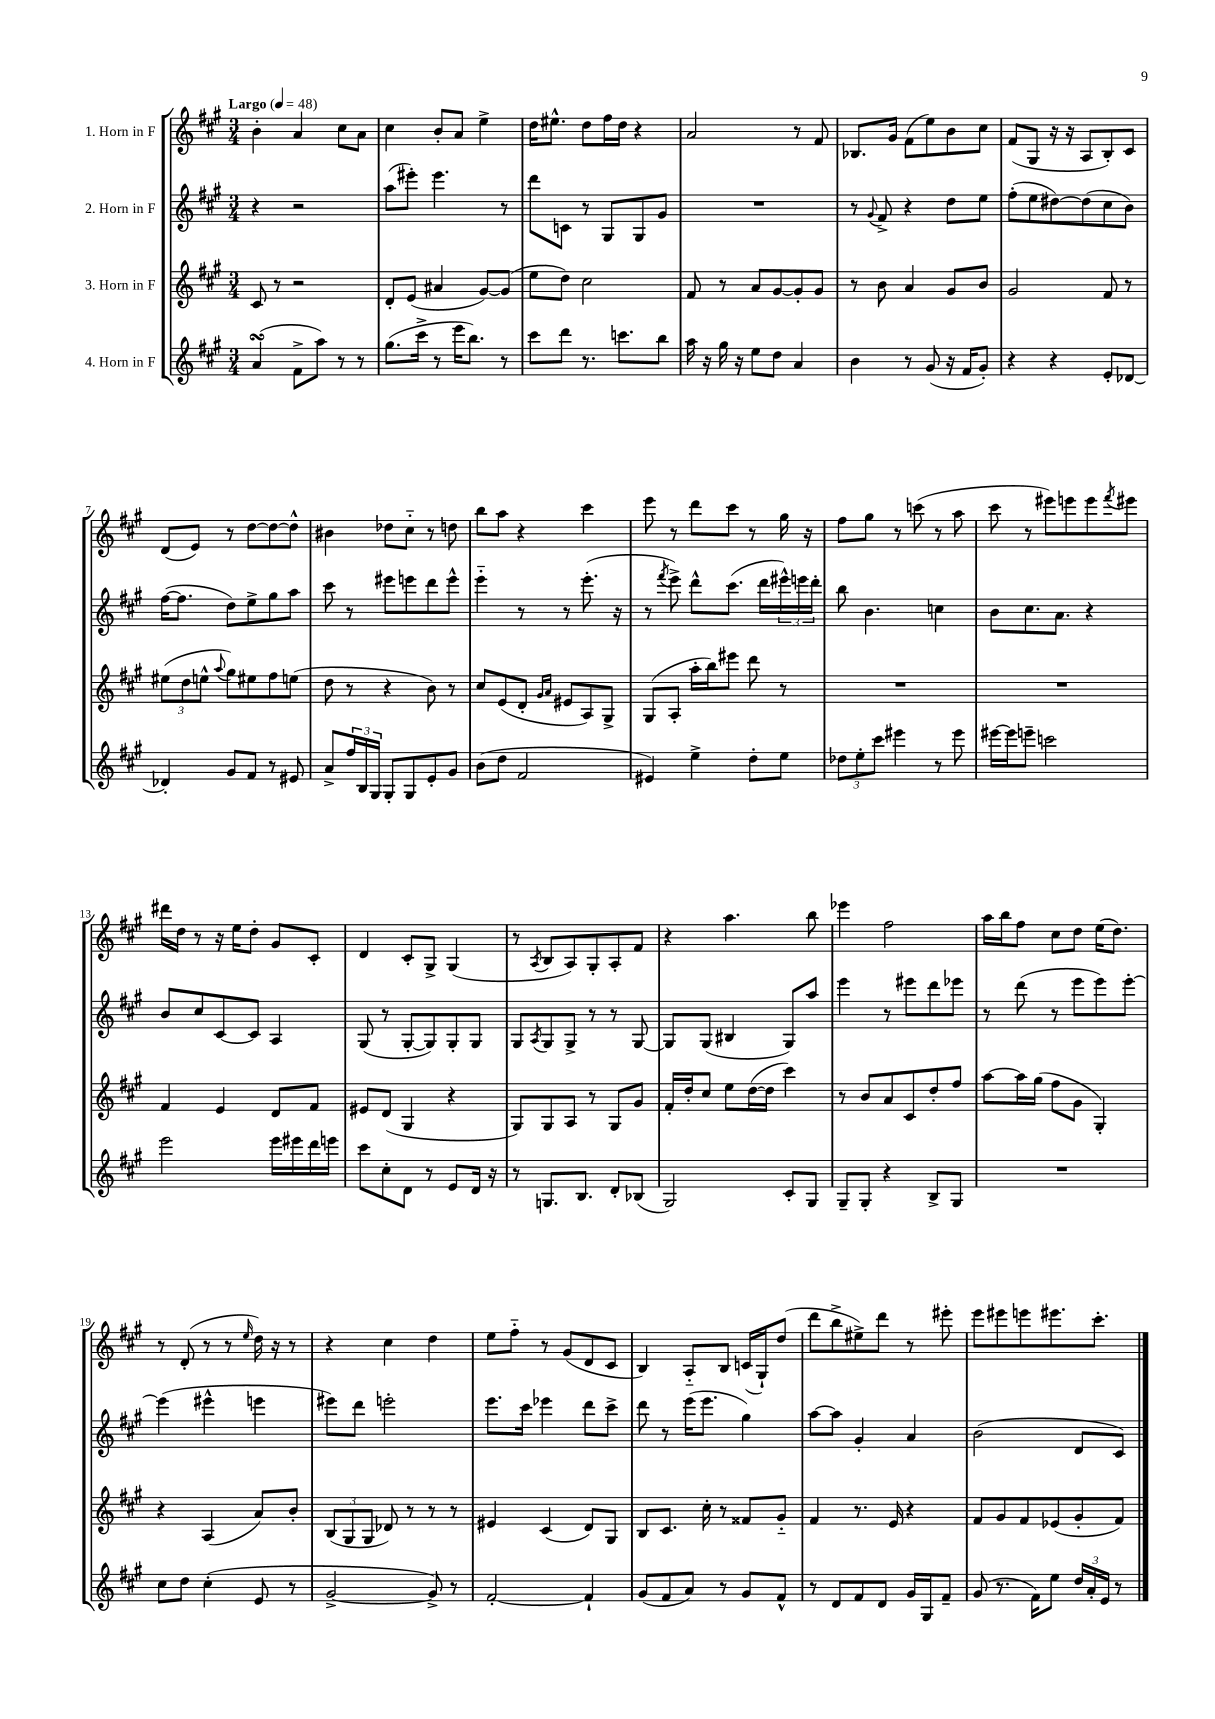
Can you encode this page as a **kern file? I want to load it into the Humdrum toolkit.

**kern	**kern	**kern	**kern
*staff4	*staff3	*staff2	*staff1
*clefG2	*clefG2	*clefG2	*clefG2
*k[f#c#g#]	*k[f#c#g#]	*k[f#c#g#]	*k[f#c#g#]
*M3/4	*M3/4	*M3/4	*M3/4
*MM48	*MM48	*MM48	*MM48
(4a/	8c#/	4r	4b'\
.	8r	.	.
8f#^\L	2r	2r	4a/
8aa\J)	.	.	.
8r	.	.	8cc#\L
8r	.	.	8a\J
=	=	=	=
(8.gg#\L	8d'/L	(8aa\L	4cc#\
.	(8e/J	8eee#'\J)	.
16ccc#^\Jk	.	.	.
8r	4a#/	4.eee#\	8b'/L
16eee\LK	.	.	8a/J
8.bb\J)	.	.	.
.	[8g#/L)	.	4ee^\
8r	(8g#/]J	8r	.
=	=	=	=
8ccc#\L	8ee\L	8ddd\L	16dd\LK
.	.	.	8.ee#^^\J
8ddd\J	8dd\J)	8c\J	.
8.r	2cc#\	8r	8dd\L
.	.	8G#/L	16ff#\L
8.ccc\L	.	.	16dd\JJ
.	.	8G#/	4r
8bb\J	.	8g#/J	.
=	=	=	=
16aa\	8f#/	2.r	2a/
16r	.	.	.
16gg#\	8r	.	.
16r	.	.	.
8ee\L	8a/L	.	.
8dd\J	[8g#/	.	.
4a/	8g#'/]	.	8r
.	8g#/J	.	8f#/
=	=	=	=
4b\	8r	8r	8.B-/L
.	.	8qqg#/	.
.	8b\	8f#^/	.
.	.	.	16g#/Jk
8r	4a/	4r	(8f#\L
(8g#/	.	.	8ee\)
16r	8g#/L	8dd\L	8b\
16f#/LK	.	.	.
8g#'/J)	8b/J	8ee\J	8cc#\J
=	=	=	=
4r	2g#/	(8ff#'\L	(8f#/L
.	.	8ee\	8G#/J
4r	.	[8dd#\)	16r
.	.	.	16r
.	.	(8dd#\]	8A/L
8e'/L	8f#/	8cc#\	8B'/)
[8d-/J	8r	8b\J)	8c#/J
=	=	=	=
4d-'/]	(12ee#\L	([16ff#\LK	(8d/L
.	.	8.ff#\]J	.
.	12dd\	.	.
.	.	.	8e/J)
.	12ee^^\J	.	.
.	8qqaa/	.	.
8g#/L	8gg#\L)	8dd\L)	8r
8f#/J	8ee#\	8ee^\	[8dd\L
8r	8ff#\	8gg#\	8dd\_
8e#/	(8ee\J	8aa\J	8dd^^\]J
=	=	=	=
8a^/L	8dd\	8ccc#\	4b#\
24ff#/L	8r	8r	.
24B/	.	.	.
24G#/JJ	.	.	.
8G#'/L	4r	8eee#\L	8dd-\L
8G#/	.	8eee\	8cc#'~\J
8e'/	8b\)	8ddd\	8r
8g#/J	8r	8eee^^\J	8dd\
=	=	=	=
(8b\L	8cc#/L	4eee'~\	8bb\L
8dd\J	(8e/	.	8aa\J
2f#/	8d'/J	8r	4r
.	16qqg#/LL	.	.
.	16qqa/JJ	.	.
.	8e#/L	8r	.
.	8A/)	(8.eee'\	4ccc#\
.	8G#^/J	.	.
.	.	16r	.
=	=	=	=
4e#/)	(8G#/L	8r	8eee\
.	.	8qfff#/	.
.	8A'/J	8eee^\)	8r
4ee^\	16aa'\LL	8ddd^^\L	8ddd\L
.	16bb\J)	.	.
.	8eee#\J	(8.ccc#\J	8ccc#\J
8dd'\L	8ddd\	.	8r
.	.	16ddd\LL	.
8ee\J	8r	24eee#^^\)	16gg#\
.	.	24eee\	.
.	.	.	16r
.	.	24ddd'\JJ	.
=	=	=	=
12dd-\L	2.r	8bb\	8ff#\L
12ee'\	.	.	.
.	.	4.b\	8gg#\J
12ccc#\J	.	.	.
4eee#\	.	.	8r
.	.	.	(8ccc\
8r	.	4cc\	8r
8eee#\	.	.	8aa\
=	=	=	=
[16eee#\LL	2.r	8b\L	8ccc#\
16eee#\]J	.	.	.
8eee~\J	.	8.cc#\	8r
2ccc\	.	.	8eee#\L)
.	.	8.a\J	.
.	.	.	8eee\
.	.	4r	8eee\
.	.	.	8qfff#/
.	.	.	8eee#\J
=	=	=	=
2eee\	4f#/	8b/L	16ddd#\LL
.	.	.	16dd\JJ
.	.	8cc#/	8r
.	4e/	[8c#/	16r
.	.	.	16ee\LK
.	.	8c#/]J	8dd'\J
16eee\LL	8d/L	4A/	8g#/L
16eee#\	.	.	.
16ddd\	8f#/J	.	8c#'/J
16eee\JJ	.	.	.
=	=	=	=
8ccc#\L	8e#/L	(8G#/	4d/
8cc#'\	(8d/J	8r	.
8d\J	4G#/	[8G#'/L	8c#'/L
8r	.	8G#/])	8G#^/J
8e/L	4r	8G#'/	(4G#/
16d/Jk	.	8G#/J	.
16r	.	.	.
=	=	=	=
8r	8G#/L)	8G#/L	8r
.	.	8qA/	8qA/
8.G/L	8G#/	8G#/	8B/L
.	8A/J	8G#^/J	8A/)
8.B/J	.	.	.
.	8r	8r	8G#'/
8d'/L	8G#/L	8r	8A'/
(8B-/J	8g#/J	[8G#/	8f#/J
=	=	=	=
2G#/)	16f#'/LL	8G#/]L	4r
.	16dd'/J	.	.
.	8cc#/J	(8G#/J	.
.	8ee\L	4B#/	4.aa\
.	([16dd\L	.	.
.	16dd\]JJ	.	.
8c#'/L	4ccc#\)	8G#/L)	.
8G#/J	.	8aa/J	8bb\
=	=	=	=
8G#~/L	8r	4eee\	4eee-\
8G#'/J	8b/L	.	.
4r	8a/	8r	2ff#\
.	8c#/	8eee#\L	.
8B^/L	8dd'/	8ddd\	.
8G#/J	8ff#/J	8eee-\J	.
=	=	=	=
2.r	[8aa\L	8r	16aa\LL
.	.	.	16bb\J
.	16aa\]L	(8ddd\	8ff#\J
.	(16gg#\JJ	.	.
.	8ff#\L	8r	8cc#\L
.	8g#\J	8eee\L	8dd\J
.	4G#'/)	8eee\)	(16ee\LK
.	.	.	8.dd\J)
.	.	[8eee'\J	.
=	=	=	=
8cc#\L	4r	(4eee\]	8r
8dd\J	.	.	(8d'/
(4cc#'\	(4A/	4eee#^^\	8r
.	.	.	8r
.	.	.	16qqee/
8e/	8a/L)	4eee\	16dd\)
.	.	.	16r
8r	8b'/J	.	8r
=	=	=	=
[2g#^/	(12B/L	8eee#\L)	4r
.	12G#/	.	.
.	.	8ddd\J	.
.	12G#/J	.	.
.	8d-/)	2eee'\	4cc#\
.	8r	.	.
8g#^/])	8r	.	4dd\
8r	8r	.	.
=	=	=	=
[2f#'/	4e#/	8.eee\L	8ee\L
.	.	.	8ff#'~\J
.	.	16ccc#\Jk	.
.	(4c#/	4eee-\	8r
.	.	.	(8g#/L
4f#`/]	8d/L)	8ddd\L	8d/
.	8G#/J	8ccc#^\J	8c#/J
=	=	=	=
(8g#/L	8B/L	8ddd\	4B/)
8f#/	8.c#/J	8r	.
8a/J)	.	(16eee\LK	8A'~/L
.	16cc#'\	8.eee\J	.
8r	8r	.	8B/J
8g#/L	8f##/L	4gg#\)	(16c/LL
.	.	.	16G#`/J)
8f#^^/J	8g#'~/J	.	(8dd/J
=	=	=	=
8r	4f#/	[8aa\L	8ddd\L
8d/L	.	8aa\]J	8bb^\
8f#/	8.r	4g#'/	8ee#^\)
8d/J	.	.	8ddd\J
.	16e/	.	.
16g#/LL	4r	4a/	8r
16G#/J	.	.	.
8f#~/J	.	.	8eee#'\
=	=	=	=
(8g#/	8f#/L	(2b\	8eee\L
8.r	8g#/	.	8eee#\
.	8f#/	.	8eee\
16f#\LK)	.	.	.
8ee\J	(8e-/	.	8.eee#\
24dd/LL	8g#'/	8d/L	.
24a'/	.	.	.
.	.	.	8.ccc#'\J
24e/JJ	.	.	.
8r	8f#/J)	8c#/J)	.
==	==	==	==
*-	*-	*-	*-
